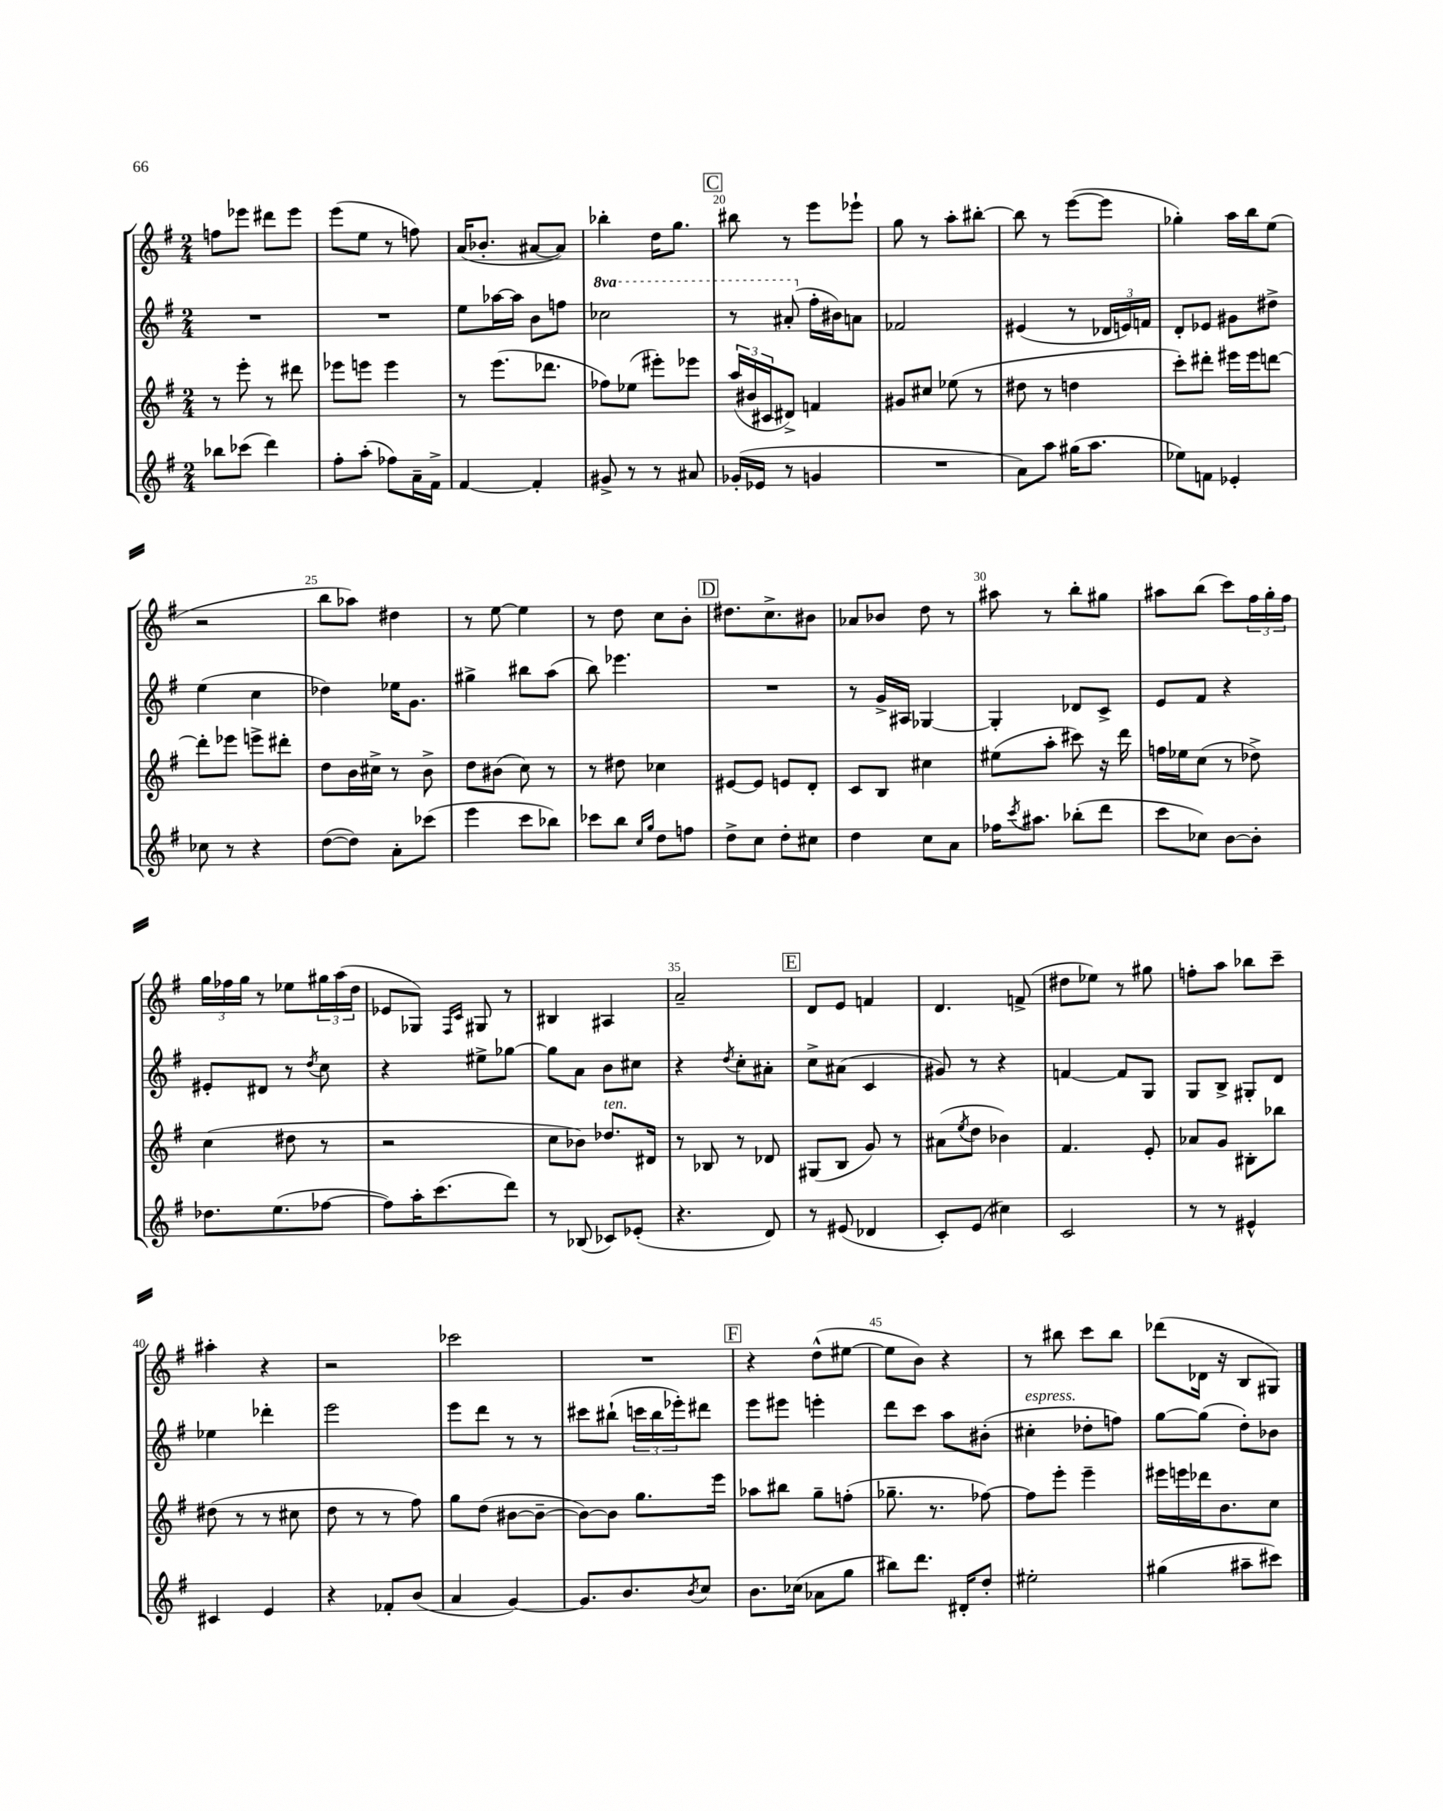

**kern	**kern	**kern	**kern
*staff4	*staff3	*staff2	*staff1
*clefG2	*clefG2	*clefG2	*clefG2
*k[f#]	*k[f#]	*k[f#]	*k[f#]
*M2/4	*M2/4	*M2/4	*M2/4
8bb-	8r	2r	8ff
(8ccc-	8eee'	.	8eee-
4ddd)	8r	.	8ddd#
.	8ddd#	.	8eee-
=	=	=	=
8ff#'	8eee-	2r	(8eee
(8aa'	8eee	.	8ee
8ff-)	4eee	.	8r
16a~	.	.	8ff)
16f#^	.	.	.
=	=	=	=
[4f#	8r	8ee	(16a
.	.	.	8.b-'
.	(8.eee	[16aa-	.
.	.	16aa-]	.
4f#']	.	8b	[8a#
.	8.ddd-	.	.
.	.	8ff	8a#])
=	=	=	=
8g#^	8ff-)	2ccc-	4bb-'
8r	(8ee-	.	.
8r	8eee#')	.	16dd
.	.	.	8.gg
8a#	8eee-	.	.
=	=	=	=
(16g-'	(24aa	8r	8bb#
.	24b#	.	.
16e-	.	.	.
.	24c#	.	.
8r	8d#^)	(8aa#'	8r
4g	4f	16ff#'	8eee
.	.	16b#)	.
.	.	8a	8eee-`
=	=	=	=
2r	8g#	2f-	8gg
.	8cc#	.	8r
.	(8ee-	.	8aa'
.	8r	.	[8bb#'
=	=	=	=
8a)	8dd#	(4e#	8bb#]
8aa	8r	.	8r
(16gg#	4dd	8r	([8eee
8.aa	.	.	.
.	.	24d-	8eee]
.	.	24e)	.
.	.	24f	.
=	=	=	=
8ee-)	8ccc')	8d'	4gg-')
8f	8ddd#'	8e-	.
4e-'	16eee#	8g#	16aa
.	16eee#	.	16bb
.	[8ddd	8dd#^	(8ee
=	=	=	=
8cc-	8ddd']	(4ee	2r
8r	8eee-	.	.
4r	8eee^	4cc	.
.	8ddd#'	.	.
=	=	=	=
([8dd	8dd	4dd-)	8bb
8dd])	16b	.	8aa-)
.	16cc#^	.	.
8a'	8r	16ee-	4dd#
.	.	8.g	.
(8ccc-	8b^	.	.
=	=	=	=
4eee	8dd	4gg#^	8r
.	(8b#	.	[8ee
8ccc	8cc)	8bb#	4ee]
8bb-)	8r	(8aa	.
=	=	=	=
8ccc-	8r	8bb)	8r
8bb	8dd#	4.eee-	8dd
16qqcc	.	.	.
16qqgg	.	.	.
8dd	4cc-	.	8cc
8ff	.	.	8b'
=	=	=	=
8dd^	[8e#	2r	8.dd#
8cc	8e#]	.	.
.	.	.	8.cc^
8dd'	8e	.	.
8cc#	8d'	.	8b#
=	=	=	=
4dd	8c	8r	8a-
.	8B	16g^	8b-
.	.	16A#	.
8cc	4cc#	[4G-	8dd
8a	.	.	8r
=	=	=	=
16ff-	(8ee#	4G-']	8aa#
8qccc	.	.	.
8.aa#	.	.	.
.	8aa'	.	8r
(8bb-'	8ccc#)	8d-	8bb'
8ddd	16r	8c^	8gg#
.	16ddd	.	.
=	=	=	=
8ccc	16ff	8e	8aa#
.	16ee-	.	.
8cc-)	(8cc	8f#	(8bb
[8b	8r	4r	8ccc)
8b']	8dd-^)	.	24ff#
.	.	.	24gg'
.	.	.	24ff#
=	=	=	=
8.dd-	(4cc	8e#'	24gg
.	.	.	24ff-
.	.	.	24gg
.	.	8d#	8r
(8.ee	.	.	.
.	8dd#	8r	8ee-
.	.	8qdd	.
[8ff-	8r	8cc	24gg#
.	.	.	(24aa
.	.	.	24dd
=	=	=	=
8ff-])	2r	4r	8e-
16aa'	.	.	8G-)
(8.ccc	.	.	.
.	.	.	16qqF#
.	.	.	16qqc
.	.	8ee#^	8G#
8ddd)	.	[8gg-	8r
=	=	=	=
8r	8cc	8gg-]	4B#
(8B-	8b-)	8a	.
8c-)	8.dd-	8b	4A#
(8e-'	.	8cc#	.
.	16d#	.	.
=	=	=	=
4.r	8r	4r	2a~
.	8B-	.	.
.	.	8qdd	.
.	8r	8cc'	.
8d)	8d-	8a#'	.
=	=	=	=
8r	(8G#	8cc^	8d
(8e#	8B	(8a#	8e
4d-	8g)	4c	4f
.	8r	.	.
=	=	=	=
8c')	(8a#	8g#)	4.d
.	8qee	.	.
(8e	8dd	8r	.
4cc#)	4b-)	4r	.
.	.	.	(8f^
=	=	=	=
2c	4.f#	[4f	8dd#
.	.	.	8ee-)
.	.	8f]	8r
.	8e'	8G	8gg#
=	=	=	=
8r	8a-	8G	8ff'
8r	8g	8B^	8aa
4e#^^	8B#'	8G#'	8bb-
.	8bb-	8d	8ccc~
=	=	=	=
4c#	(8dd#	4ee-	4aa#'
.	8r	.	.
4e	8r	4ddd-'	4r
.	8cc#	.	.
=	=	=	=
4r	8dd	2eee	2r
.	8r	.	.
8f-'	8r	.	.
(8b	8ff#)	.	.
=	=	=	=
4a	8gg	8eee	2ccc-
.	(8dd	8ddd	.
[4g)	[8b#	8r	.
.	8b#~_	8r	.
=	=	=	=
8.g]	8b#_)	8ccc#	2r
.	8b#]	(8bb#`	.
8.b	.	.	.
.	8.gg	24ccc	.
.	.	24bb#	.
.	.	24eee-')	.
8qb	.	.	.
8cc	.	8ddd#	.
.	16eee	.	.
=	=	=	=
8.b	8aa-	8eee	4r
.	8bb#	8eee#	.
(16cc-	.	.	.
8a-	8gg~	4eee'	(8dd^^
8gg	(8ff'	.	[8ee#
=	=	=	=
8bb#)	8.gg-~	8ddd	8ee#]
8.ddd	.	8ccc	8b)
.	8.r	.	.
.	.	8aa	4r
16d#'	.	.	.
8dd'	[8ff-)	(8b#'	.
=	=	=	=
2ee#'	8ff-]	4cc#'	8r
.	8eee'	.	8bb#
.	4eee~	8dd-'	8ccc
.	.	8ff)	8bb#
=	=	=	=
(4gg#	16eee#	[8gg	(8ddd-
.	16eee	.	.
.	16ddd-	(8gg]	16d-
.	8.b	.	16r
8aa#~	.	8dd')	8B
8ccc#)	8cc	8b-	8G#)
==	==	==	==
*-	*-	*-	*-
